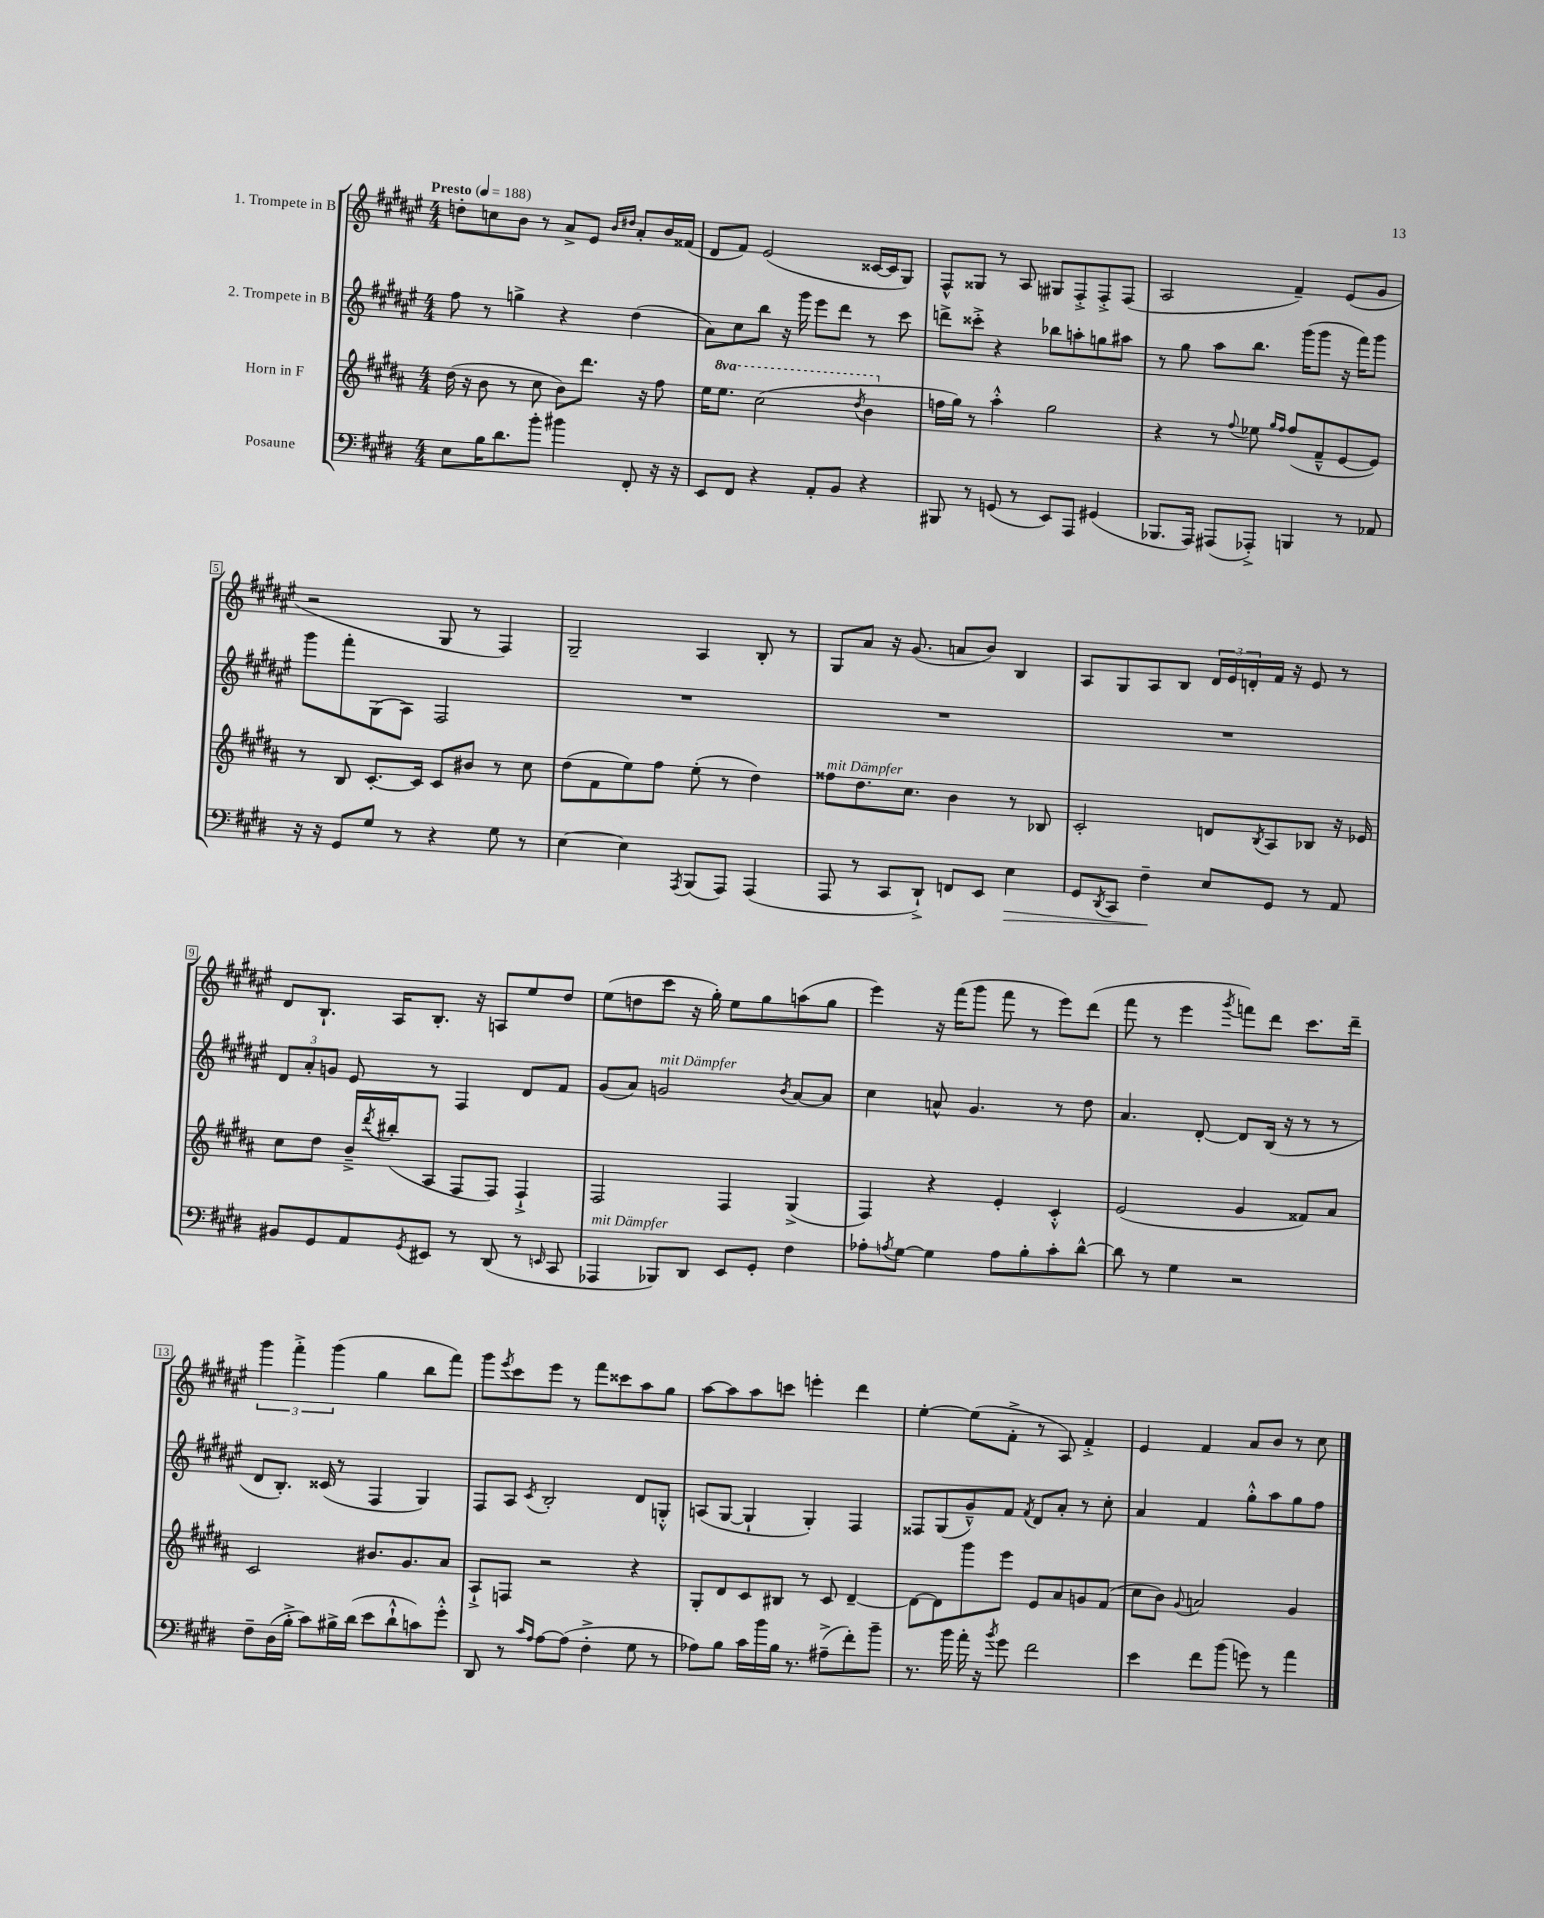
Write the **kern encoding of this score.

**kern	**dynam	**kern	**kern	**kern
*part4	*part4	*part3	*part2	*part1
*staff4	*staff4	*staff3	*staff2	*staff1
*I"Posaune	*	*I"Horn in F	*I"2. Trompete in B	*I"1. Trompete in B
*clefF4	*	*clefG2	*clefG2	*clefG2
*k[f#c#g#d#]	*	*k[f#c#g#d#a#]	*k[f#c#g#d#a#e#]	*k[f#c#g#d#a#e#]
*M4/4	*	*M4/4	*M4/4	*M4/4
*MM188	*	*MM188	*MM188	*MM188
=1	=1	=1	=1	=1
!	!	!	!	!LO:TX:a:B:t=Presto
8E\L	.	(16dd#\	8ff#\	8ddn'\L
.	.	16r	.	.
16B\K	.	8b\	8r	8ccn\
8.d#\	.	.	.	.
.	.	8r	4ggn^\	8b\J
8b'\J	.	8cc#\	.	8r
4b#X\	.	8b\L)	4r	8a#^/L
.	.	8.ddd#\J	.	8e#/J
.	.	.	.	16qqb/LL
.	.	.	.	16qqdd#X/JJ
8FF#'/	.	.	(4dd#\	8a#'/L
.	.	16r	.	.
16r	.	8ff#\	.	16b/L
16r	.	.	.	(16f##X/JJ
=2	=2	=2	=2	=2
8EE/L	.	16ee\KL	8a#\L)	8d#/L
*	*	*8va	*	*
.	.	8.eee\J	.	.
8FF#/J	.	.	8cc#\	8f#/J)
4r	.	(2ccc#\	8bb\J	(2e#/
.	.	.	16r	.
.	.	.	16ggg#\	.
8AA'/L	.	.	8eee#\L	.
8BB/J	.	.	8ddd#\J	.
.	.	8qddd#/	.	.
4r	.	4bb\	8r	[16c##X/LL
.	.	.	.	16c##/J]
.	.	.	8ccc#\	8G#/J)
=3	=3	=3	=3	=3
*	*	*X8va	*	*
8BBB#X/	.	16ffn\LL	8dddn^\L	8F#^^/L
.	.	16gg#\JJ)	.	.
8r	.	8r	8ccc##X'^\J	8G##X/J
(8GGn/	.	4aa#'^^\	4r	8r
8r	.	.	.	8A#/
8EE/L)	.	2gg#\	8bb-X\L	8G#X/L
8AAA/J	.	.	8aan'\	8F#'^/
(4GG#X/	.	.	8ggn\	8F#'^/
.	.	.	8aa#X\J	(8F#/J
=4	=4	=4	=4	=4
8.BBB-X/L	.	4r	8r	2A#/
.	.	.	8gg#\	.
16AAA/Jk)	.	.	.	.
(8AAA#X/L	.	8r	8aa#\L	.
.	.	8qqff#/	.	.
8AAA-X'^/J)	.	8ee-X\	8.bb\J	.
.	.	16qqgg#/LL	.	.
.	.	16qqff#/JJ	.	.
4BBBn/	.	(8ff#/L	.	4f#~/)
.	.	.	(16ggg#\KL	.
.	.	8f#~^^/	8ggg#\J	.
8r	.	[8e/	16r	(8e#/L
.	.	.	16fff#\KL)	.
8AA-X/	.	8e/J])	8ggg#\J	8g#/J
!!LO:LB:g=z
=5	=5	=5	=5	=5
16r	.	8r	8ggg#\L	2r
16r	.	.	.	.
8GG#/L	.	8B/	8fff#'\	.
8G#/J	.	[8.c#'/L	(8G#\	.
8r	.	.	8A#\J)	.
.	.	16c#/Jk]	.	.
4r	.	8c#/L	2F#/	8G#/
.	.	8b#X/J	.	8r
8G#\	.	8r	.	4F#/)
8r	.	8cc#\	.	.
=6	=6	=6	=6	=6
[4E\	.	(8dd#\L	1r	2G#~/
.	.	8f#\	.	.
4E\]	.	8ee\)	.	.
.	.	8ff#\J	.	.
8qAAA/	.	.	.	.
(8BBB/L	.	(8ee'\	.	4A#/
8AAA/J)	.	8r	.	.
(4AAA/	.	4dd#\)	.	8B'/
.	.	.	.	8r
=7	=7	=7	=7	=7
!	!	!LO:TX:a:i:t=mit Dämpfer	!	!
8AAA/	.	8ff##X\L	1r	8G#/L
8r	.	8.dd#\	.	8a#/J
8CC#/L	.	.	.	16r
.	.	8.cc#\J	.	(8.g#/
8DD#`^/J)	.	.	.	.
8FFn/L	.	4b\	.	8an/L
8EE/J	.	.	.	8b/J)
!	!LO:HP:b	!	!	!
4E\	>	8r	.	4B/
.	.	8B-X/	.	.
=8	=8	=8	=8	=8
8GG#/L	.	2c#'/	1r	8A#/L
8qDD#/	.	.	.	.
8CC#/J	.	.	.	8G#/
4F#~\	.	.	.	8A#/
.	.	.	.	8B/J
8E/L	]	8dn/L	.	24d#/LL
.	.	.	.	24e#/
.	.	.	.	24dn'/
.	.	8qB/	.	.
8GG#/J	.	8A#/	.	16f#/JJ
.	.	.	.	16r
8r	.	8B-X/J	.	8e#/
8AA/	.	16r	.	8r
.	.	16e-X/	.	.
!!LO:LB:g=z
=9	=9	=9	=9	=9
8BB#X/L	.	8cc#\L	12d#/L	8d#/L
.	.	.	12a#'/	.
8GG#/	.	8dd#\J	.	8.B`/J
.	.	.	12gn/J	.
8AA/	.	16b~^/LL	8e#/	.
.	.	8qddd#/	.	.
.	.	(16bb#X'/J	.	16A#/KL
8qGG#/	.	.	.	.
8EE#X/J	.	8A#/J	8r	8.B'/J
8r	.	8F#/L	4F#/	.
.	.	.	.	16r
(8DD#/	.	8F#/J)	.	8An/L
8r	.	4F#`^/	8d#/L	8ee#/
16qqEEn/	.	.	.	.
8CC#/	.	.	8f#/J	8dd#/J
=10	=10	=10	=10	=10
!LO:TX:a:i:t=mit Dämpfer	!	!	!	!
4AAA-X/	.	2F#/	(8g#/L	(8ee#\L
.	.	.	8a#/J)	8ddn\
!	!	!	!LO:TX:a:i:t=mit Dämpfer	!
8BBB-X/L)	.	.	2gn/	8ccc#\J
8DD#/J	.	.	.	16r
.	.	.	.	16gg#'\)
8EE/L	.	4F#/	.	8ee#\L
8GG#'/J	.	.	.	8gg#\
.	.	.	8qb/	.
4F#\	.	(4G#^/	[8a#/L	(8aan\
.	.	.	8a#/J]	8gg#\J
=11	=11	=11	=11	=11
8A-X'\L	.	4F#/)	4cc#\	4eee#\)
8qAn/	.	.	.	.
[8G#\J	.	.	.	.
4G#\]	.	4r	8an^^/	16r
.	.	.	.	(16fff#\KL
.	.	.	4.g#/	8ggg#\J
8A\L	.	4e'/	.	8fff#\
8B'\	.	.	.	8r
8c#'\	.	4c#'^^/	8r	8eee#\L)
[8d#^^\J	.	.	8dd#\	(8ddd#\J
=12	=12	=12	=12	=12
8d#\]	.	(2e/	4.a#/	8fff#\
8r	.	.	.	8r
4G#\	.	.	.	4eee#\
.	.	.	[8d#'/	.
.	.	.	.	8qggg#/
2r	.	4g#/	8d#/L]	8fffn\L)
.	.	.	(16B/Jk	8ddd#\J
.	.	.	16r	.
.	.	8f##X/L)	8r	8.ccc#\L
.	.	8a#/J	8r	.
.	.	.	.	16ddd#~\Jk
!!LO:LB:g=z
=13	=13	=13	=13	=13
8F#~\L	.	2c#/	8d#/L	6ggg#\
(16D#\L	.	.	8.B'/J)	.
.	.	.	.	6fff#'^\
16B'^\JJ	.	.	.	.
8c#\L)	.	.	.	.
.	.	.	(16c##X/	.
.	.	.	.	(6ggg#\
16B#X^\L	.	.	8r	.
(16d#\JJ	.	.	.	.
8e\L	.	8.b#X/L	4F#/	4gg#\
8d#`^^\	.	.	.	.
.	.	8.g#/	.	.
8cn\)	.	.	4G#/)	8bb\L
8g#'^^\J	.	8a#/J	.	8fff#\J)
=14	=14	=14	=14	=14
8DD#/	.	8A#`^/L	8F#/L	8ggg#\L
.	.	.	.	8qeee#/
8r	.	8Fn/J	8A#/J	8ccc#\
16qqc#/LL	.	.	.	.
16qqA/JJ	.	.	8qc#/	.
[8A\L	.	2r	2B'/	8eee#\J
(8A\J]	.	.	.	8r
4F#'^\	.	.	.	8fff#\L
.	.	.	.	8ccc##X\
8G#\	.	4r	8d#/L	8aa#\
8r	.	.	8Gn'^^/J	8gg#\J
=15	=15	=15	=15	=15
8A-X\L)	.	8G#'/L	(8An/L	[8aa#\L
8B\J	.	8d#/	[8G#/J	8aa#\]
16c#\LL	.	8c#/	4G#`/]	8aa#\
16b\	.	.	.	.
16B\JJ	.	8B#X/J	.	8cccn\J
8.r	.	.	.	.
.	.	8r	4G#'/)	4eeen'\
(8A#X~^\L	.	8c#/	.	.
8f#'\)	.	[4d#~/	4F#/	4ddd#\
8b~\J	.	.	.	.
=16	=16	=16	=16	=16
8.r	.	8d#\L_	8F##X/L	[4ee#'\
.	.	8d#\]	(8G#/	.
16b\	.	.	.	.
16a'\	.	8ggg#\	8g#~^^/)	(8ee#\L]
16r	.	.	.	.
8qb/	.	.	.	.
8g#\	.	8eee\J	8f#/J	8f#'^\J
.	.	.	8qf#/	.
2f#\	.	8e/L	8d#/L	8r
.	.	8a#/	8a#'/J	8A#/)
.	.	8gn/	8r	4f#'^/
.	.	(8f#/J	8cc#'\	.
=17	=17	=17	=17	=17
4e\	.	8cc#\L	4a#/	4e#/
.	.	8b\J)	.	.
.	.	8qqg#/	.	.
8f#\L	.	2an/	4f#/	4f#/
(8b\J	.	.	.	.
8gn\)	.	.	8gg#'^^\L	8a#/L
8r	.	.	8aa#\	8b/J
4a\	.	4g#/	8gg#\	8r
.	.	.	8ff#\J	8cc#\
==	==	==	==	==
*-	*-	*-	*-	*-
